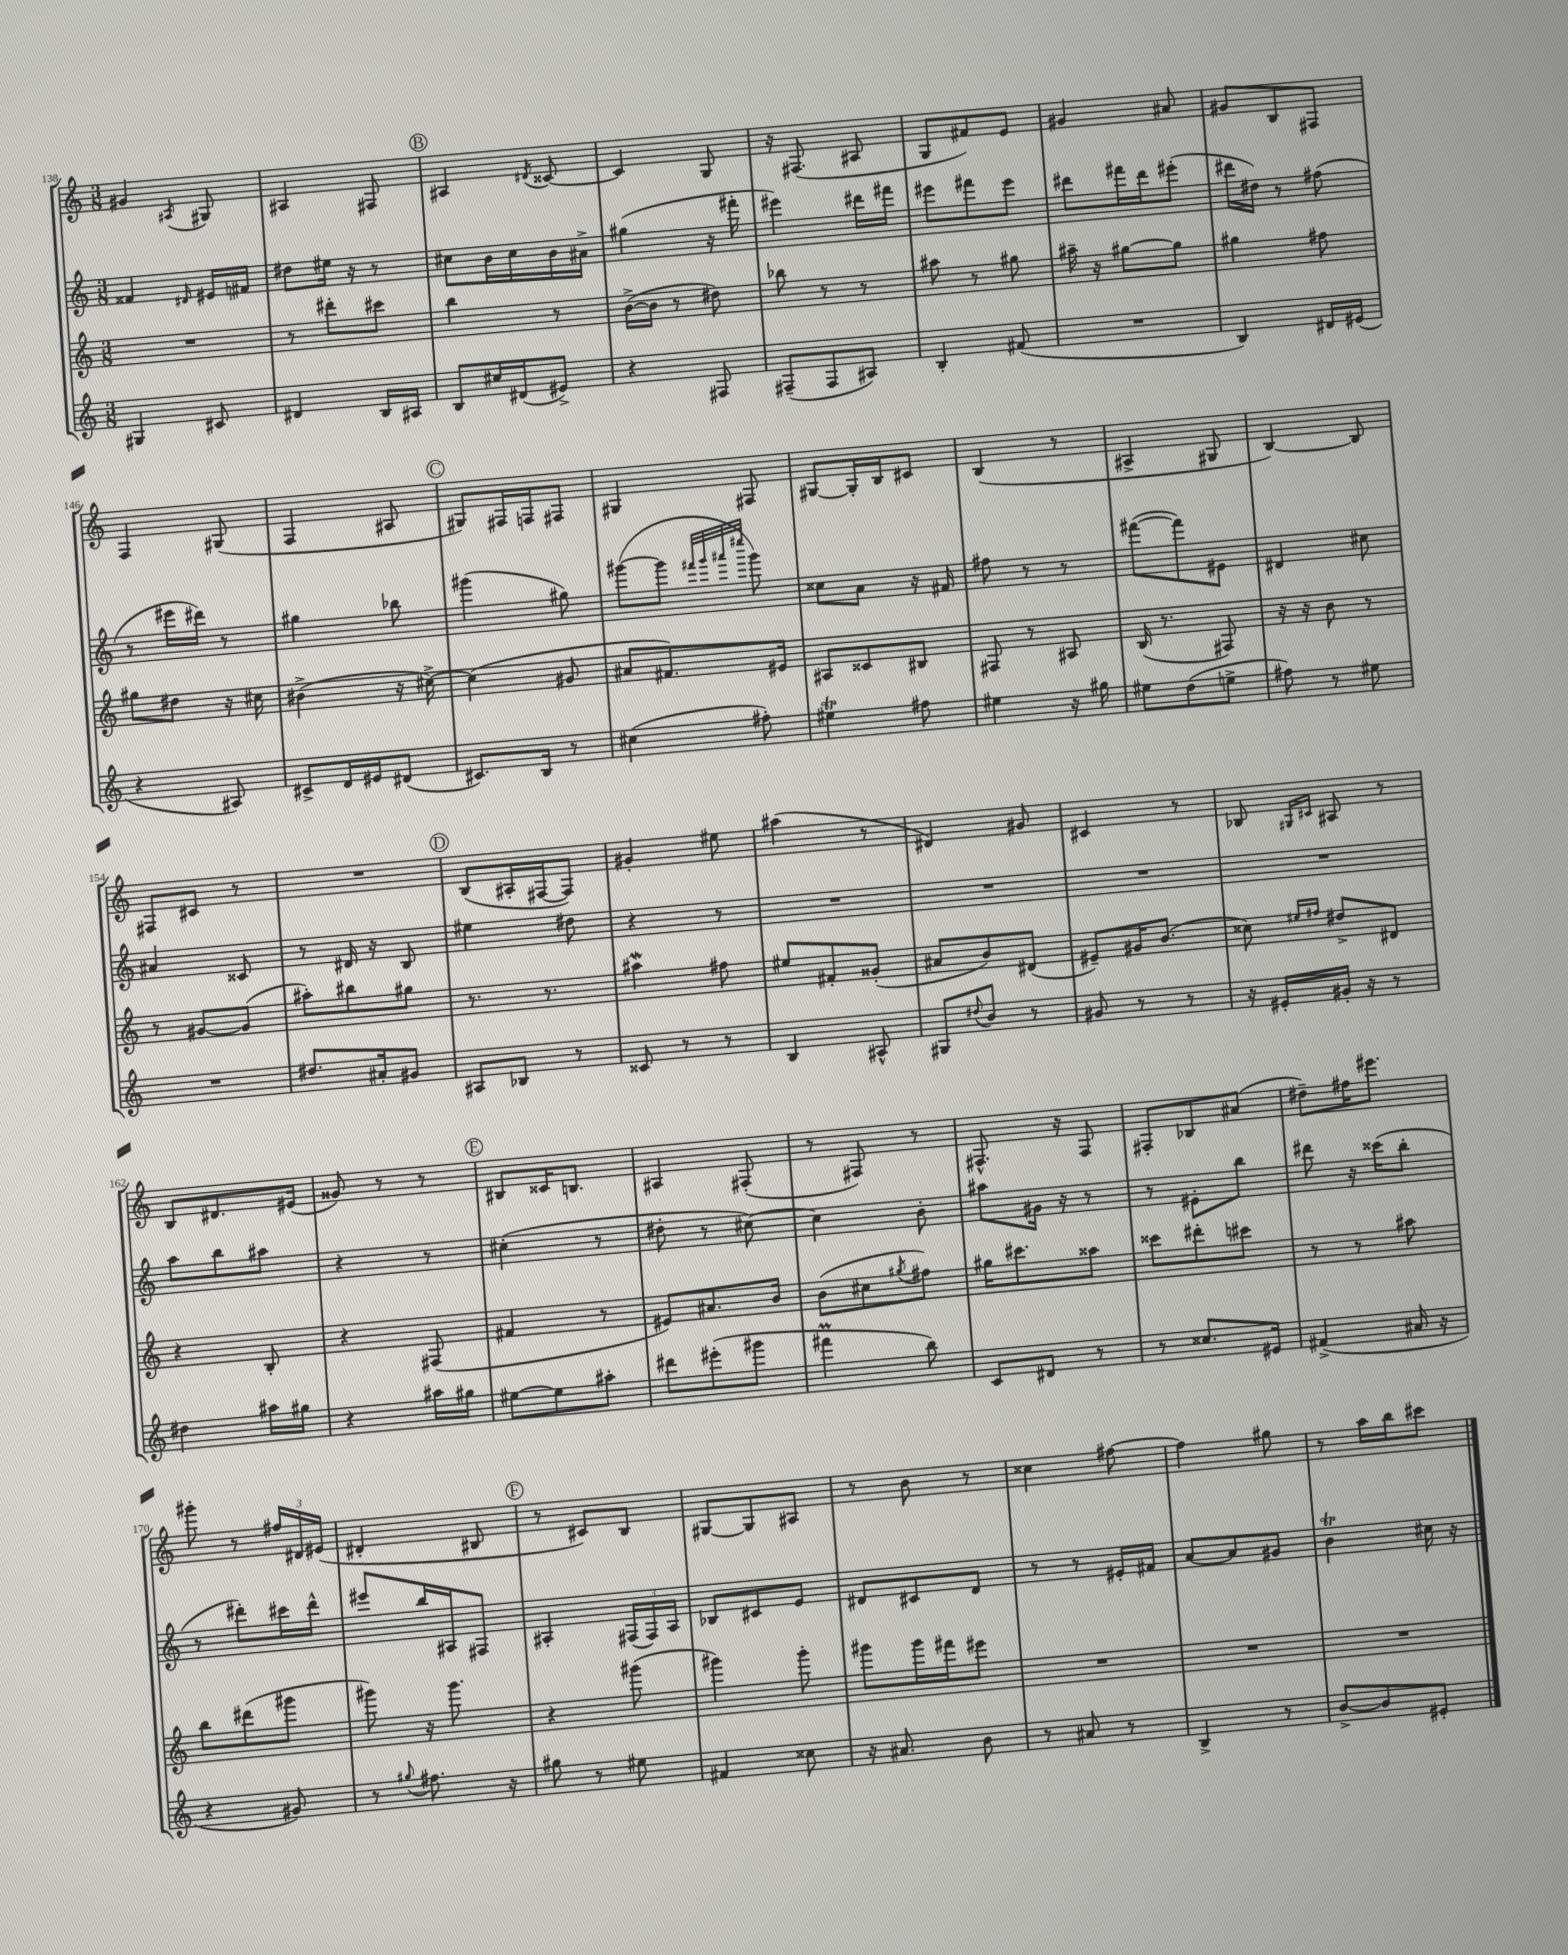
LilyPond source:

<<
\new StaffGroup <<
\new Staff = "s0" {
    \clef treble \key c \major \numericTimeSignature \time 3/8
    gis'4 \acciaccatura { ais8 } gis8 |
    ais4 fis8 |
    \mark \markup { \circle "B" } ais4 \acciaccatura { dis'8 } cisis'8~ |
    cisis'4 g8 |
    r16 fis8.( ais8 |
    g8 fis'8) e'8 |
    gis'4 ais'8 |
    gis'8 b8 fis8 |
    f4 gis8( |
    f4 ais8 |
    \mark \markup { \circle "C" } gis8) fis16 f16 fis8 |
    gis4 fis8 |
    gis8~ gis16-. b16 cis'8 |
    b4( r8 |
    ais4-> gis8 |
    b4~) b8 |
    fis8 cis'8 r8 |
    R4. |
    \mark \markup { \circle "D" } b8( ais16-. fis16~ fis8) |
    gis'4-. eis''8 |
    ais''4( r8 |
    dis'4) gis'8 |
    cis'4 r8 |
    bes8 \grace { gis16 cis'16 } ais8 r8 |
    b8 dis'8. eis'16( |
    gisis'8) r8 r8 |
    \mark \markup { \circle "E" } bis8 cisis'16 b8. |
    ais4 fis8-.( |
    r8 fis8) r8 |
    fis8.-^ r16 fis8 |
    fis8-. bes8 ais'8( |
    dis''8--) fis''16 eis'''8. |
    gis'''8-. r8 \tuplet 3/2 { fis''16 dis'16 eis'16( } |
    dis'4-. bis8 |
    \mark \markup { \circle "F" } r8 cis'8) b8 |
    gis8~ gis8 ais8 |
    r8 b'8 r8 |
    cisis''4 fis''8~ |
    fis''4 gis''8 |
    r8 a''16 b''16 cis'''8 \bar "|." |
}
\new Staff = "s1" {
    \clef treble \key c \major \numericTimeSignature \time 3/8
    fisis'4 \grace { dis'16 } eis'16 fis'16 |
    dis''8 eis''16 r16 r8 |
    \mark \markup { \circle "B" } cis''8 b'16 cis''16 b'16 ais'16-> |
    gis''4( r16 fis'''16-. |
    eis'''4) dis'''16 fis'''16 |
    eis'''8 fis'''8 eis'''8 |
    dis'''8 fis'''16 dis'''16 eis'''8-.( |
    dis'''16 dis''16) r8 fis''8( |
    r8 eis'''16 dis'''16) r8 |
    gis''4 bes''8 |
    \mark \markup { \circle "C" } gis'''4( gis''8) |
    gis'''8~( gis'''8 \grace { fis'''32 gis'''32 ais'''32 eis''''32 } gis'''8) |
    cisis''8 a'8 r16 fis'16 |
    fis''8 r8 r8 |
    fis'''8~( fis'''8) eis'8 |
    dis'4 cis''8 |
    ais'4 cisis'8 |
    r8 dis'16 r16 b8 |
    \mark \markup { \circle "D" } eis''4 dis''8 |
    r4 r8 |
    R4. |
    R4. |
    R4. |
    R4. |
    a''8 b''8 ais''8 |
    r4 r8 |
    \mark \markup { \circle "E" } cis''4-.( r8 |
    dis''8-. r8 cis''8~) |
    cis''4 b'8-. |
    ais''8 gis'16 r16 r8 |
    r8 eis'8-. b''8 |
    dis'''8 r16 cisis'''16( b''8-. |
    r8 dis'''8-.) cis'''16 dis'''16-^ |
    eis'''8 b''16 ais16 fis8 |
    \mark \markup { \circle "F" } ais4-. \tuplet 3/2 { fis16( fis16) ais16 } |
    bes8 cis'8 e'8 |
    dis'8 cis'8 dis'8 |
    r8 r8 eis'16-. fis'16 |
    a'8~ a'8 gis'8 |
    b'4\trill cis''16 r16 \bar "|." |
}
\new Staff = "s2" {
    \clef treble \key c \major \numericTimeSignature \time 3/8
    R4. |
    r8 dis'''8-. cis'''8 |
    \mark \markup { \circle "B" } b''4 r8 |
    b'16~->( b'16 r8 dis''8) |
    bes''8 r8 r8 |
    ais''8 r8 gis''8 |
    ais''16-- r16 gis''8~ gis''8 |
    gis''4 fis''8 |
    gis''8 dis''8 r16 cis''16 |
    bis'4->( r16 cis''16~->) |
    \mark \markup { \circle "C" } cis''4( gis'8 |
    ais'8 fis'8.) eis'16 |
    ais8 cisis'8 bis8 |
    fis8 r8 ais8 |
    b16( r8. fis8) |
    r16 r16 b'8 r8 |
    r8 gis'8~ gis'8( |
    ais''8-.) bis''8 gis''8 |
    \mark \markup { \circle "D" } r8. r8. |
    ais''4\mordent fis''8 |
    eis''8 fis'8-. gisis'8-.( |
    ais'8 b'8) dis'8( |
    eis'8--) gis'16 b'8.( |
    cisis''8) \grace { eis''16 fis''16 } dis''8-> dis'8 |
    r4 b8-. |
    r4 fis8( |
    \mark \markup { \circle "E" } fis'4 r8 |
    eis'8) ais'8. b'16 |
    b'8( cis''8 \acciaccatura { gis''8 } fis''8) |
    gis''16 cis'''8. aisis''8 |
    cisis'''8 dis'''8-. cis'''8 |
    r8 r8 ais''8 |
    b''8 dis'''8( gis'''8 |
    gis'''8) r16 gis'''8. |
    \mark \markup { \circle "F" } r4 gis'''8( |
    gis'''4) gis'''8-. |
    gis'''8 gis'''16 fis'''16 eis'''8 |
    R4. |
    R4. |
    R4. \bar "|." |
}
\new Staff = "s3" {
    \clef treble \key c \major \numericTimeSignature \time 3/8
    gis4 cis'8 |
    dis'4 b16 ais16 |
    \mark \markup { \circle "B" } b8 cis''16 dis'16( eis'8->) |
    r4 fis8 |
    fis8--( fis8 ais8) |
    b4-. fis'8( |
    R4. |
    b4) dis'16 eis'16( |
    r4 ais8) |
    cis'8-> d'16 eis'16 dis'8( |
    \mark \markup { \circle "C" } cis'8.) b16 r8 |
    cis''4( fis''8-.) |
    eis''4\trill fis''8 |
    eis''4 r16 gis''16 |
    eis''8 d''8( e''8-> |
    fis''8) r8 eis''8 |
    R4. |
    dis''8. ais'16-. gis'8 |
    \mark \markup { \circle "D" } ais8 bes8 r8 |
    cisis'8 r8 r8 |
    b4 ais8-^ |
    gis8 \appoggiatura { dis''8 } b'8 r8 |
    gis'8 r8 r8 |
    r16 eis'16-. gis'16-. r16 r8 |
    dis''4 ais''16 gis''16 |
    r4 ais''16 gis''16 |
    \mark \markup { \circle "E" } eis''8~ eis''8 ais''8-. |
    dis'''8 eis'''8-.( gis'''8 |
    fis'''4\prall b''8) |
    c'8 dis'8 r8 |
    r8 cisis''8. eis'16 |
    fis'4->( ais'16 r16 |
    r4 gis'8) |
    r8 \appoggiatura { gis''8 } fis''8. r16 |
    \mark \markup { \circle "F" } gis''8 r8 eis''8 |
    fis'4 cisis''8 |
    r16 ais'8. b'8 |
    r8 ais'8 r8 |
    b4-> r8 |
    b'8~-> b'8 eis'8-. \bar "|." |
}
>>
>>
\layout { \context { \Score currentBarNumber = #138 } }
